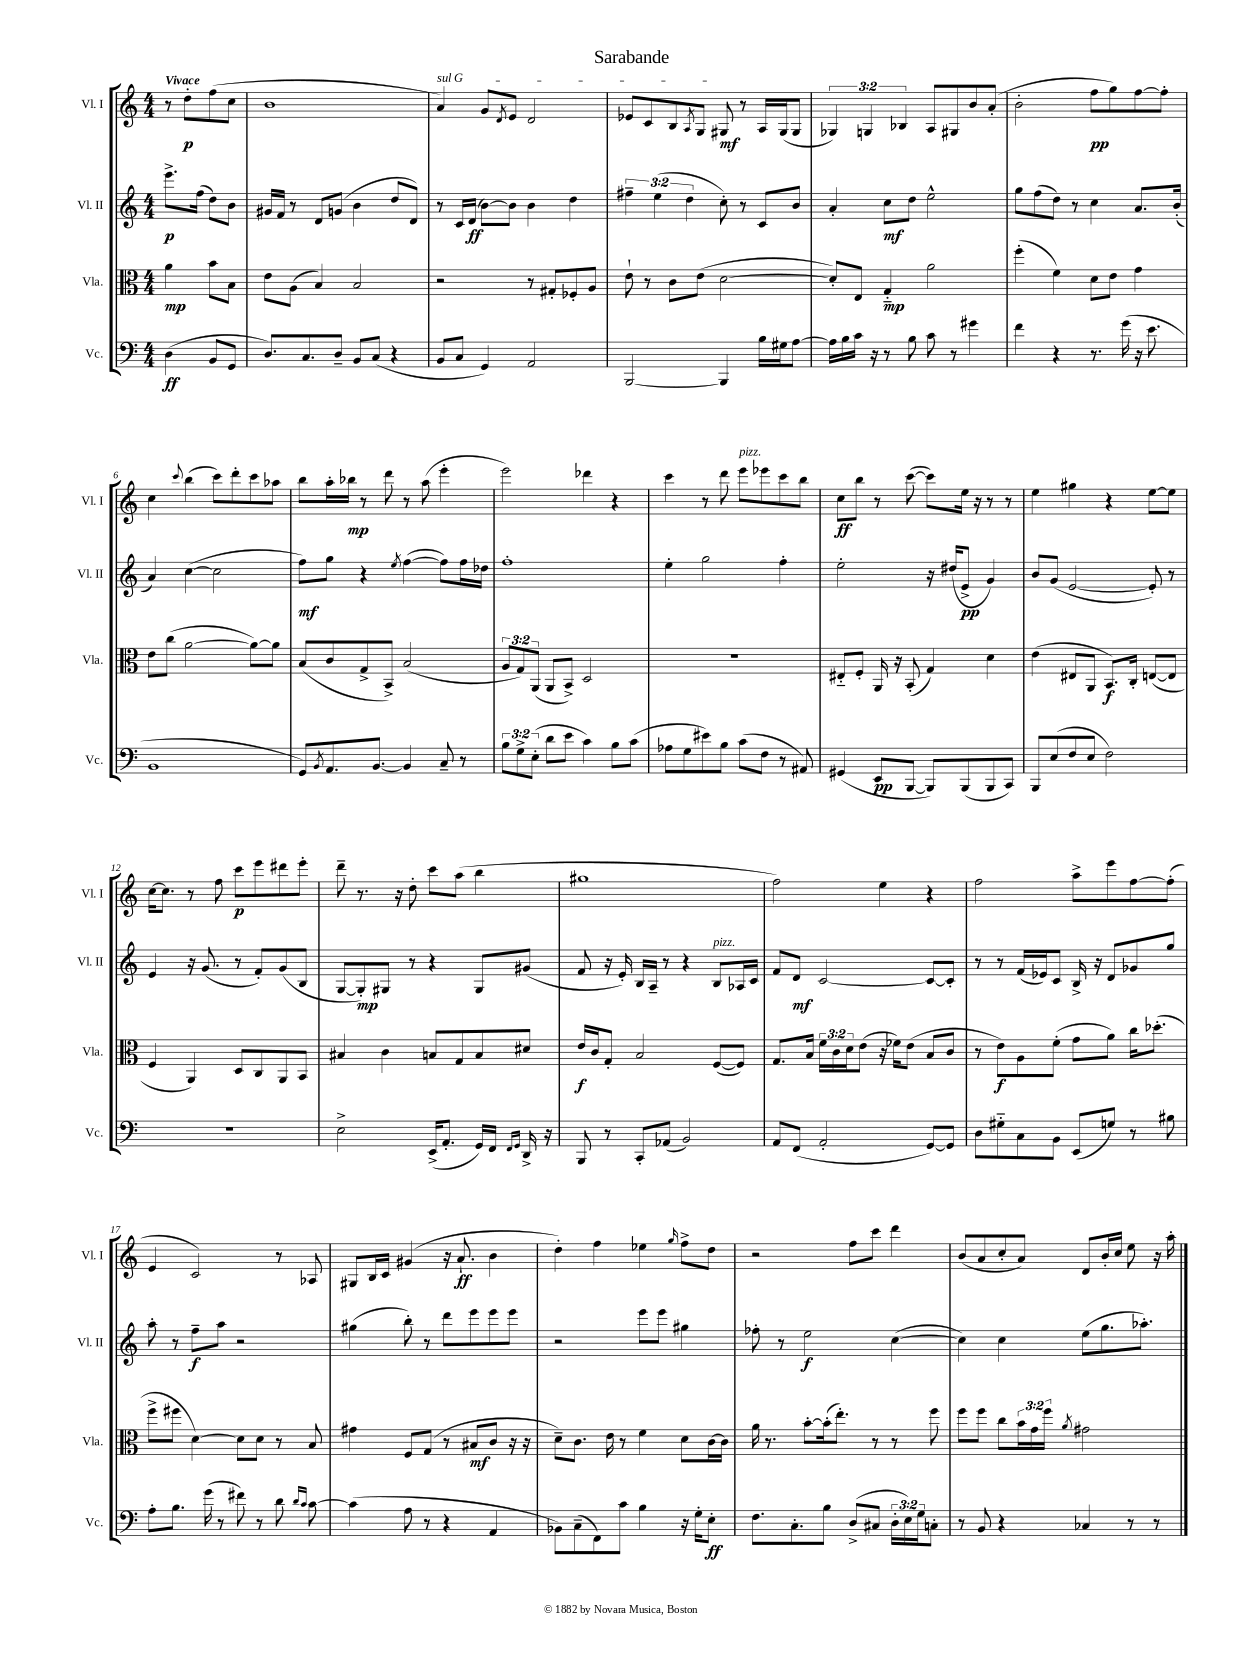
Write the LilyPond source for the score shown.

\header { title = "Sarabande" }
<<
\new StaffGroup <<
\new Staff = "s0" \with { instrumentName = "Vl. I" shortInstrumentName = "Vl. I" } {
    \clef treble \key c \major \numericTimeSignature \time 4/4 \override Staff.TupletNumber.text = #tuplet-number::calc-fraction-text \partial 2 \tempo "Vivace"
    r8 d''8-.\p f''8( c''8 |
    b'1 |
    \once \override TextSpanner.bound-details.left.text = \markup { \italic "sul G" } a'4\startTextSpan) g'8 \acciaccatura { d'8 } e'8 d'2 |
    ees'8 c'8 b8 \acciaccatura { a8 } g8 gis8\mf\stopTextSpan r8 a16 gis16( gis8 |
    \tuplet 3/2 { ges4) g4 bes4 } a8 gis8 b'8 a'8-.( |
    b'2-. f''8\pp g''8) f''8~ f''8-. |
    c''4 \appoggiatura { c'''8 } b''4( c'''8) d'''8-. c'''8 aes''8 |
    b''8 a''16-. bes''16\mp r8 d'''8 r8 a''8( e'''4-. |
    e'''2) des'''4 r4 |
    c'''4 r8 d'''8 e'''8^\markup { \italic "pizz." } ees'''8 c'''8 b''8 |
    c''8\ff b''8 r8 c'''8~( c'''8) e''16 r16 r8 r8 |
    e''4 gis''4 r4 e''8~ e''8 |
    c''16~ c''8. r8 f''8 c'''8\p e'''8 dis'''8 e'''8-. |
    d'''8-- r8. r16 d''8-. c'''8 a''8( b''4 |
    gis''1 |
    f''2) e''4 r4 |
    f''2 a''8-> e'''8 f''8~ f''8-.( |
    e'4 c'2) r8 aes8 |
    gis8 b16 c'16 gis'4( r16 a'8.-!\ff b'4 |
    d''4-.) f''4 ees''4 \grace { g''16 } f''8-> d''8 |
    r2 f''8 c'''8 d'''4 |
    b'8( a'8 c''8-. a'8) d'8 b'16-. c''16 e''8 r16 a''16-. \bar "|." |
}
\new Staff = "s1" \with { instrumentName = "Vl. II" shortInstrumentName = "Vl. II" } {
    \clef treble \key c \major \numericTimeSignature \time 4/4 \override Staff.TupletNumber.text = #tuplet-number::calc-fraction-text \partial 2
    e'''8.->\p f''16( d''8) b'8 |
    gis'16 f'16 r8 d'8 g'8( b'4 d''8 d'8) |
    r8 c'16 d'16\ff( b'8~) b'8 b'4 d''4 |
    \tuplet 3/2 { fis''4-- e''4( d''4 } c''8-.) r8 c'8 b'8 |
    a'4-. c''8\mf d''8 e''2-^ |
    g''8 f''8( d''8) r8 c''4 a'8. b'16-.( |
    a'4) c''4~( c''2 |
    f''8\mf) g''8 r4 \acciaccatura { e''8 } f''4~( f''8) f''16 des''16 |
    f''1-. |
    e''4-. g''2 f''4-. |
    e''2-. r16 dis''16( e'8->\pp g'4) |
    b'8 g'8( e'2~ e'8-.) r8 |
    e'4 r16 g'8.( r8 f'8-.) g'8( b8 |
    g8~ g8-.\mp) gis8 r8 r4 gis8 gis'8( |
    f'8 r16 e'16-.) b16 a16-- r8 r4 b8^\markup { \italic "pizz." } aes16 c'16 |
    f'8 d'8\mf c'2~ c'8~ c'8-. |
    r8 r8 f'16( ees'16) c'8 b16-> r16 d'8 ges'8 g''8 |
    a''8-. r8 f''8--\f a''8 r2 |
    gis''4( b''8-.) r8 d'''8 e'''8 e'''8 e'''8 |
    r2 e'''8 e'''8 gis''4 |
    fes''8-. r8 e''2\f c''4~( |
    c''4) c''4 e''8( g''8. aes''8.-.) \bar "|." |
}
\new Staff = "s2" \with { instrumentName = "Vla." shortInstrumentName = "Vla." } {
    \clef alto \key c \major \numericTimeSignature \time 4/4 \override Staff.TupletNumber.text = #tuplet-number::calc-fraction-text \partial 2
    a'4\mp b'8 b8 |
    e'8 a8( b4) b2 |
    r2 r8 gis8-. fes8-. a8 |
    e'8-! r8 c'8 e'8( d'2~ |
    d'8-.) e8 g4-_\mp a'2 |
    f''4-.( f'4) d'8 e'8 g'4 |
    e'8 c''8( a'2~ a'8~) a'8 |
    b8( c'8 g8-> b,8->) b2( |
    \tuplet 3/2 { a8 g8) a,8( } a,8 b,8->) d2 |
    R1 |
    eis8-_ f8-. a,16 r16 b,8-.( g4) d'4 |
    e'4( eis8 a,8 b,8.\f) c16-. e8~( e8 |
    f4 a,4) d8 c8 a,8 b,8 |
    bis4 c'4 b8 g8 b8 dis'8 |
    e'16\f c'16 g8-. b2 f8~( f8) |
    g8. b16 \tuplet 3/2 { f'16 c'16 d'16 } e'8( r16 fes'16) e'8( b8 c'8 |
    r8 e'8\f) a8 f'8-.( g'8 a'8) c''16 des''8.-.( |
    f''8-> fis''8 d'4~) d'8 d'8 r8 b8 |
    gis'4 f8 g8( r8 bis8\mf c'8 r16 r16 |
    d'8--) c'8. e'16 r8 f'4 d'8 c'16~ c'16 |
    a'16 r8. b'8~-. b'16-.( e''8.-.) r8 r8 f''8 |
    f''8 f''8 c''8 \tuplet 3/2 { b'16 g'16 f''16 } \acciaccatura { a'8 } gis'2 \bar "|." |
}
\new Staff = "s3" \with { instrumentName = "Vc." shortInstrumentName = "Vc." } {
    \clef bass \key c \major \numericTimeSignature \time 4/4 \override Staff.TupletNumber.text = #tuplet-number::calc-fraction-text \partial 2
    d4\ff( b,8 g,8 |
    d8.) c8. d8-- b,8 c8( r4 |
    b,8 c8 g,4) a,2 |
    b,,2~ b,,4 b16 gis16 a8~ |
    a16 b16 c'16 r16 r8 b8 c'8 r8 gis'4 |
    f'4 r4 r8. g'16( r16 e'8. |
    b,1 |
    g,8) \acciaccatura { b,8 } a,8. b,8.~ b,4 c8-- r8 |
    \tuplet 3/2 { b8 g8-> e8-.( } d'8 e'8 c'4) b8 c'8( |
    aes8 g8 eis'8) b8 c'8( f8 r8 ais,8) |
    gis,4( e,8\pp b,,8~ b,,8) b,,8( b,,8 c,8) |
    b,,8 e8( f8 e8 f2) |
    r1 |
    e2-> e,16->( a,8.-. g,16) f,16 \grace { f,16 g,16 } d,16-> r16 |
    b,,8 r8 c,8-. aes,8( b,2) |
    a,8 f,8( a,2-. g,8~) g,8 |
    d8 gis8-_ c8 b,8 e,8( g8) r8 bis8 |
    a8-. b8. g'16( r8 fis'8) r8 d'8 \grace { d'16 c'16 } c'8~ |
    c'4( a8 r8 r4 a,4 |
    bes,8) c8--( f,8) c'8 b4 r16 g16-. e8-.\ff |
    f8. c8.-. b8 d8->( cis8 \tuplet 3/2 { d16-. e16) g16 } c8-. |
    r8 b,8 r4 ces4 r8 r8 \bar "|." |
}
>>
>>
